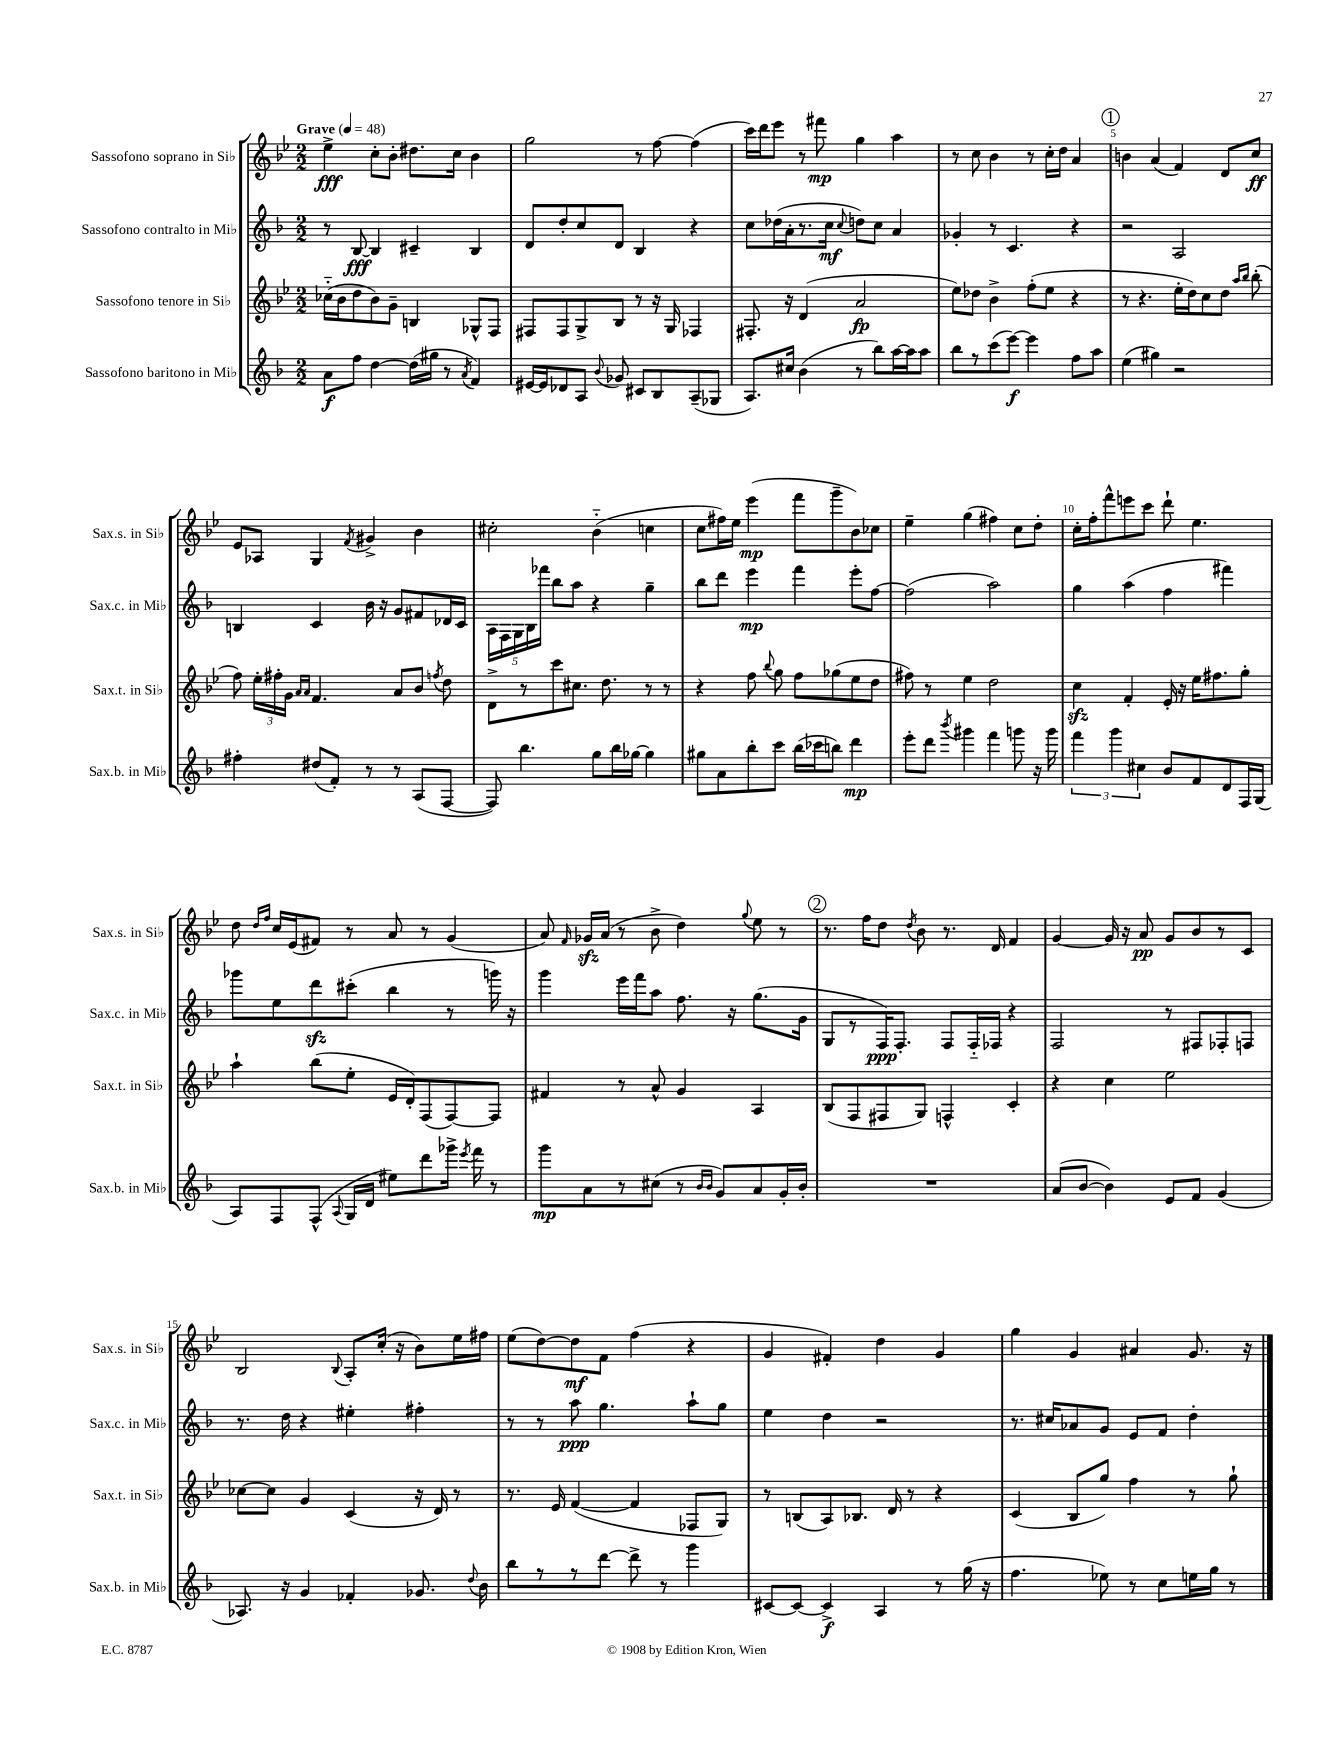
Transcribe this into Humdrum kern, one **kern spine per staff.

**kern	**kern	**kern	**kern
*staff4	*staff3	*staff2	*staff1
*clefG2	*clefG2	*clefG2	*clefG2
*k[b-]	*k[b-e-]	*k[b-]	*k[b-e-]
*M2/2	*M2/2	*M2/2	*M2/2
*MM48	*MM48	*MM48	*MM48
8a\L	(16cc-'~\LL	8r	4ee-^\
.	16b-\J	.	.
8ff\J	8dd\	[8B-/	.
[4dd\	8b-\)	4B-/]	8cc'\L
.	8g~\J	.	8b-'\J
(16dd\]LL	4B/	4c#~/	8.dd#\L
16gg#\JJ	.	.	.
8r	.	.	.
.	.	.	16cc\Jk
8qa/	.	.	.
4f/)	8G-^^/L	4B-/	4b-\
.	8F/J	.	.
=	=	=	=
[16e#/LL	8F#/L	8d/L	2gg\
16e#/]J	.	.	.
8d-/	8F#/	8dd'/	.
8A/J	8G^/	8cc/	.
8qqb-/	.	.	.
8g-/	8B-/J	8d/J	.
8c#/L	8r	4B-/	8r
8B-/	16r	.	[8ff\
.	16G/	.	.
(8A~/	4F-/	4r	(4ff\]
8G-/J	.	.	.
=	=	=	=
8.A/L)	8.F#'/	8cc\L	16ccc\LL)
.	.	.	16ddd\J
.	.	(16dd-\L	8eee-\J
16cc#/Jk	16r	16a'\J	.
(4b-\	(4d/	8.r	8r
.	.	.	8fff#\
.	.	16cc\Jk	.
.	.	8qqcc/	.
8r	2a/	8dd\L)	4gg\
8bb-\L)	.	8cc\J	.
[16aa\L	.	4a/	4aa\
16aa\]J	.	.	.
8aa\J	.	.	.
=	=	=	=
8bb-\L	8ee-\L)	4g-'/	8r
8r	8dd-\J	.	8cc\
(8ccc\	4b-^\	8r	4b-\
[8eee\J)	.	4.c/	.
4eee\]	(8ff'\L	.	8r
.	8ee-\J	.	16cc'\LL
.	.	.	16dd\JJ
8ff\L	4r	4r	4a/
8aa\J	.	.	.
=	=	=	=
(4ee\	8r	2r	4b\
.	4.r	.	.
4gg#\)	.	.	(4a/
2r	16ee-'\LL	2A/	4f/)
.	16dd\J)	.	.
.	8cc\	.	.
.	8dd\J	.	8d/L
.	16qqaa/LL	.	.
.	16qqbb-/JJ	.	.
.	(8bb-'\	.	8cc/J
=	=	=	=
4ff#'\	8ff\)	4B/	8e-/L
.	24ee-'\LL	.	8A-/J
.	24ff#'\	.	.
.	24g\JJ	.	.
.	16qqa/LL	.	.
.	16qqa/JJ	.	.
(8dd#/L	4.f/	4c/	4G/
8f'/J)	.	.	.
.	.	.	8qf/
8r	.	16b-\	4g#^/
.	.	16r	.
8r	8a/L	8g/L	.
(8A/L	8b-/J	8f#/	4b-\
.	8qff/	.	.
[8F/J	8dd\	16d-/L	.
.	.	16c/JJ	.
=	=	=	=
8F/])	8d^\L	20A\LL	2cc#'\
.	.	20F\	.
.	.	20G\	.
4.bb-\	8r	.	.
.	.	20B-\	.
.	.	20fff-\JJ	.
.	8ccc\	8bb-\L	.
.	8.cc#\J	8aa\J	.
8gg\L	.	4r	(4b-'~\
.	8.dd\	.	.
16bb-\L	.	.	.
[16gg-\JJ	.	.	.
4gg-\]	8r	4gg~\	4cc\
.	8r	.	.
=	=	=	=
8gg#\L	4r	8bb-\L	8cc\L
8a\	.	8ddd\J	16ff#\L)
.	.	.	16ee-\JJ
8bb-'\	8ff\	4eee\	(4eee-\
.	8qqbb-/	.	.
8ccc\J	8gg\	.	.
(16bb-\LL	8ff\L	4fff\	8fff\L
16ccc-\J	.	.	.
8bb\J)	(8gg-\	.	8ggg~\
4ddd\	8ee-\	8eee'\L	8b-\)
.	8dd\J	[8ff\J	8cc-\J
=	=	=	=
8eee'\L	8ff#\)	(2ff\]	4ee-~\
8ddd\J	8r	.	.
8qbbb-/	.	.	.
4ggg#\	4ee-\	.	(4gg\
4fff\	2dd\	2aa\)	4ff#\)
8ggg\	.	.	8cc\L
16r	.	.	8dd'\J
16ggg\	.	.	.
=	=	=	=
6fff\	4cc\	4gg\	16cc'\LL
.	.	.	16ff'\J
.	.	.	8fff^^\
6ggg\	.	.	.
.	4f'/	(4aa\	8eee\
6cc#\	.	.	.
.	.	.	8ccc\J
8b-/L	16e-'/	4ff\	8ddd`\
.	16r	.	.
8f/	16ee-\LK	.	4.ee-\
.	8.ff#\	.	.
8d/	.	4fff#\)	.
16F/L	8gg'\J	.	.
(16G/JJ	.	.	.
=	=	=	=
8A/L)	4aa`\	8ggg-\L	8dd\
.	.	.	16qqdd/LL
.	.	.	16qqff/JJ
8F/	.	8ee\	16cc/LL
.	.	.	(16e-/J
(8F^^/J	(8bb-\L	8ddd\	8f#/J)
8qqA/	.	.	.
16G/LL	8ee-'\J	(8ccc#'\J	8r
16d/JJ	.	.	.
8ee#\L)	16e-/LL	4bb-\	8a/
.	16d'/J)	.	.
8ddd\	(8F/	.	8r
16ggg-^\Jk	[8F/)	8r	(4g/
8qeee/	.	.	.
16fff\	.	.	.
8r	8F/]J	16ggg\)	.
.	.	16r	.
=	=	=	=
8ggg\L	4f#/	4ggg\	8a/)
.	.	.	16qqf/
8a\	.	.	16g-/LL
.	.	.	(16a/JJ
8r	8r	16eee\LL	8r
.	.	16fff\J	.
(8cc#\J	8a^^/	8aa\J	8b-^\
8r	4g/	8.ff\	4dd\)
16qqb-/LL	.	.	.
16qqb-/JJ	.	.	.
8g/L)	.	.	.
.	.	16r	.
.	.	.	8qqgg/
8a/	4A/	(8.gg\L	8ee-\
16g'/L	.	.	8r
16b-'/JJ	.	16g\Jk	.
=	=	=	=
1r	(8B-/L	8G/L	8.r
.	8F/	8r	.
.	.	.	16ff\LK
.	8F#/	16F/K)	8dd\J
.	.	8.F'/J	.
.	.	.	8qdd/
.	8G/J)	.	8b-\
.	4F^^/	8F/L	8.r
.	.	16F'~/L	.
.	.	16F-/JJ	16d/
.	4c'/	4r	4f/
=	=	=	=
(8a/L	4r	2F/	[4g/
[8b-/J	.	.	.
4b-\])	4cc\	.	16g/]
.	.	.	16r
.	.	.	8a/
8e/L	2ee-\	8r	8g/L
8f/J	.	8F#/L	8b-/
(4g/	.	8F-'/	8r
.	.	8F/J	8c/J
=	=	=	=
8.A-/)	[8cc-\L	8.r	2B-/
.	8cc-\]J	.	.
16r	.	16dd\	.
4g/	4g/	4r	.
.	.	.	8qqB-/
4f-'/	(4c/	4ee#'\	8A'/L
.	.	.	(16cc'/Jk
.	.	.	16r
8.g-/	16r	4ff#'\	8b-\L)
.	16d/)	.	.
.	8r	.	16ee-\L
8qqdd/	.	.	.
16b-\	.	.	16ff#\JJ
=	=	=	=
8bb-\L	8.r	8r	(8ee-\L
8r	.	8r	[8dd\)
.	16e-/	.	.
8r	([4f/	8aa\	8dd\]
[8ddd\J	.	4.gg\	8f\J
8ddd^\]	4f/]	.	(4ff\
8r	.	.	.
4ggg\	8F-/L	8aa`\L	4r
.	8G/J)	8gg\J	.
=	=	=	=
[8c#/L	8r	4ee\	4g/
8c#/_J	(8B/L	.	.
4c#^/]	8A/)	4dd\	4f#'/)
.	8.B-/J	.	.
4A/	.	2r	4dd\
.	16d/	.	.
.	8r	.	.
8r	4r	.	4g/
(16gg\	.	.	.
16r	.	.	.
=	=	=	=
4.ff\	(4c/	8.r	4gg\
.	.	16cc#/LK	.
.	8B-/L	8a-/	4g/
8ee-\)	8gg/J)	8g/J	.
8r	4ff\	8e/L	4a#/
8cc\L	.	8f/J	.
16ee\L	8r	4dd'\	8.g/
16gg\JJ	.	.	.
8r	8gg`\	.	.
.	.	.	16r
==	==	==	==
*-	*-	*-	*-
